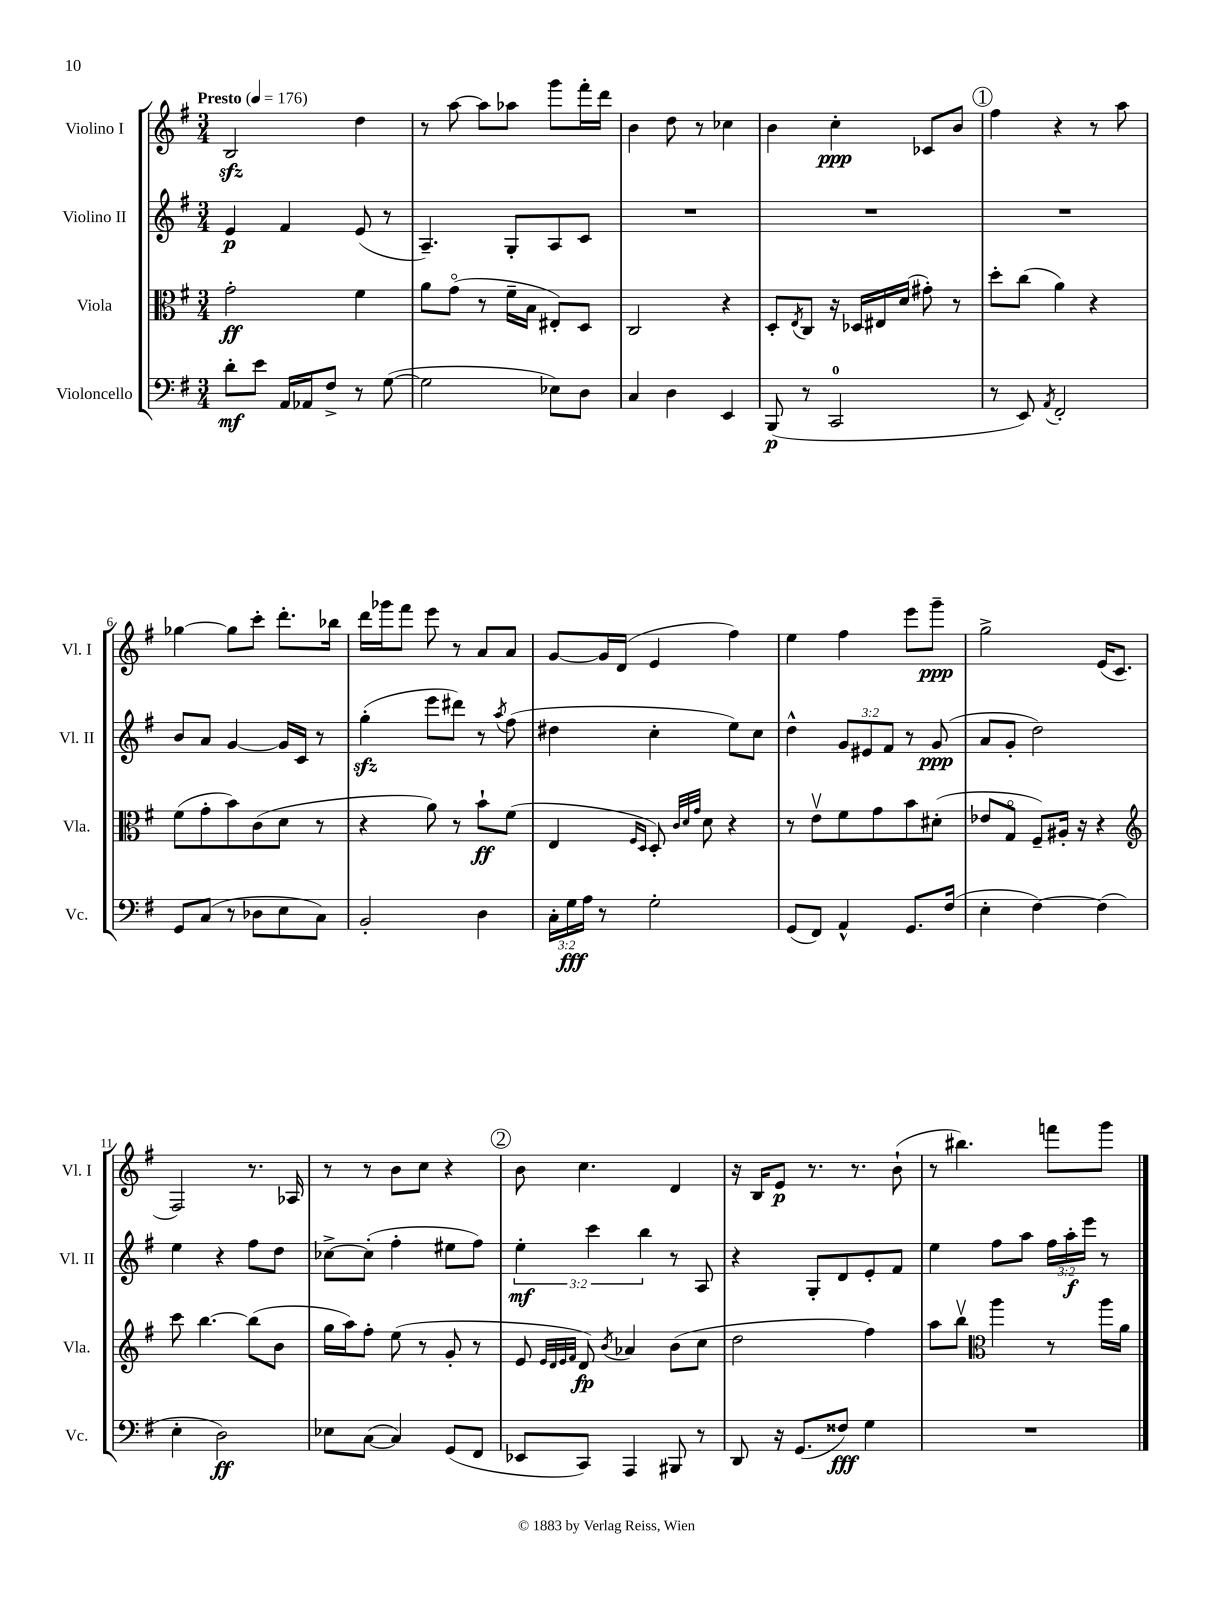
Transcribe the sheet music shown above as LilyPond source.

<<
\new StaffGroup <<
\new Staff = "s0" \with { instrumentName = "Violino I" shortInstrumentName = "Vl. I" } {
    \clef treble \key g \major \numericTimeSignature \time 3/4 \tempo "Presto" 4 = 176
    b2\sfz d''4 |
    r8 a''8~ a''8 aes''8 g'''8 fis'''16-. d'''16 |
    b'4 d''8 r8 ces''4 |
    b'4 c''4-.\ppp ces'8 b'8 |
    \mark \markup { \circle "1" } fis''4 r4 r8 a''8 |
    ges''4~ ges''8 c'''8-. d'''8.-. bes''16 |
    d'''16 ges'''16 fis'''8 e'''8 r8 a'8 a'8 |
    g'8~ g'16 d'16( e'4 fis''4) |
    e''4 fis''4 e'''8 g'''8--\ppp |
    g''2-> e'16( c'8. |
    fis2) r8. aes16 |
    r8 r8 b'8 c''8 r4 |
    \mark \markup { \circle "2" } b'8 c''4. d'4 |
    r16 b16 e'8\p r8. r8. b'8-!( |
    r8 bis''4.) f'''8 g'''8 \bar "|." |
}
\new Staff = "s1" \with { instrumentName = "Violino II" shortInstrumentName = "Vl. II" } {
    \clef treble \key g \major \numericTimeSignature \time 3/4 \override Staff.TupletNumber.text = #tuplet-number::calc-fraction-text
    e'4\p fis'4 e'8( r8 |
    a4.--) g8-. a8 c'8 |
    R2. |
    R2. |
    \mark \markup { \circle "1" } R2. |
    b'8 a'8 g'4~ g'16 c'16 r8 |
    g''4-.\sfz( e'''8 dis'''8) r8 \acciaccatura { a''8 } fis''8( |
    dis''4 c''4-. e''8) c''8 |
    d''4-^ \tuplet 3/2 { g'8 eis'8 fis'8 } r8 g'8\ppp( |
    a'8 g'8-. d''2) |
    e''4 r4 fis''8 d''8 |
    ces''8~-> ces''8-.( fis''4-. eis''8 fis''8) |
    \mark \markup { \circle "2" } \tuplet 3/2 { e''4-.\mf c'''4 b''4 } r8 a8 |
    r4 g8-. d'8 e'8-. fis'8 |
    e''4 fis''8 a''8 \tuplet 3/2 { fis''16 a''16-.\f e'''16 } r8 \bar "|." |
}
\new Staff = "s2" \with { instrumentName = "Viola" shortInstrumentName = "Vla." } {
    \clef alto \key g \major \numericTimeSignature \time 3/4
    g'2-.\ff fis'4 |
    a'8 g'8\flageolet( r8 fis'16-- b16 eis8-.) d8 |
    c2 r4 |
    d8-. \acciaccatura { e8 } c8 r16 des16 eis16 d'16( gis'8-.) r8 |
    \mark \markup { \circle "1" } d''8-. c''8( a'4) r4 |
    fis'8( g'8-. b'8) c'8( d'8 r8 |
    r4 a'8) r8 b'8-!\ff fis'8( |
    e4 \grace { fis16 d16 } d8-.) \grace { c'32 d'32 g'32 } d'8 r4 |
    r8 e'8\upbow fis'8 g'8 b'8 dis'8-.( |
    ees'8 g8\flageolet fis8--) ais16-. r16 r4 |
    \clef treble c'''8 b''4.~ b''8( b'8 |
    g''16 a''16) fis''8-. e''8( r8 g'8-. r8 |
    \mark \markup { \circle "2" } e'8 \grace { e'32 d'32 e'32 fis'32 } d'8\fp) \acciaccatura { b'8 } aes'4 b'8( c''8 |
    d''2 fis''4) |
    a''8 b''8\upbow \clef alto a''4 r8 a''16 a'16 \bar "|." |
}
\new Staff = "s3" \with { instrumentName = "Violoncello" shortInstrumentName = "Vc." } {
    \clef bass \key g \major \numericTimeSignature \time 3/4 \override Staff.TupletNumber.text = #tuplet-number::calc-fraction-text
    d'8-.\mf e'8 a,16 aes,16 fis8-> r8 g8~( |
    g2 ees8) d8 |
    c4 d4 e,4 |
    b,,8\p( r8 c,2-0 |
    \mark \markup { \circle "1" } r8 e,8) \acciaccatura { a,8 } fis,2-. |
    g,8 c8( r8 des8 e8 c8) |
    b,2-. d4 |
    \tuplet 3/2 { c16-. g16\fff a16 } r8 g2-. |
    g,8( fis,8) a,4-^ g,8. fis16( |
    e4-. fis4~) fis4( |
    e4-. d2\ff) |
    ees8 c8~( c4) g,8( fis,8 |
    \mark \markup { \circle "2" } ees,8 c,8) a,,4 bis,,8 r8 |
    d,8 r16 g,8.( fisis8\fff) g4 |
    R2. \bar "|." |
}
>>
>>
